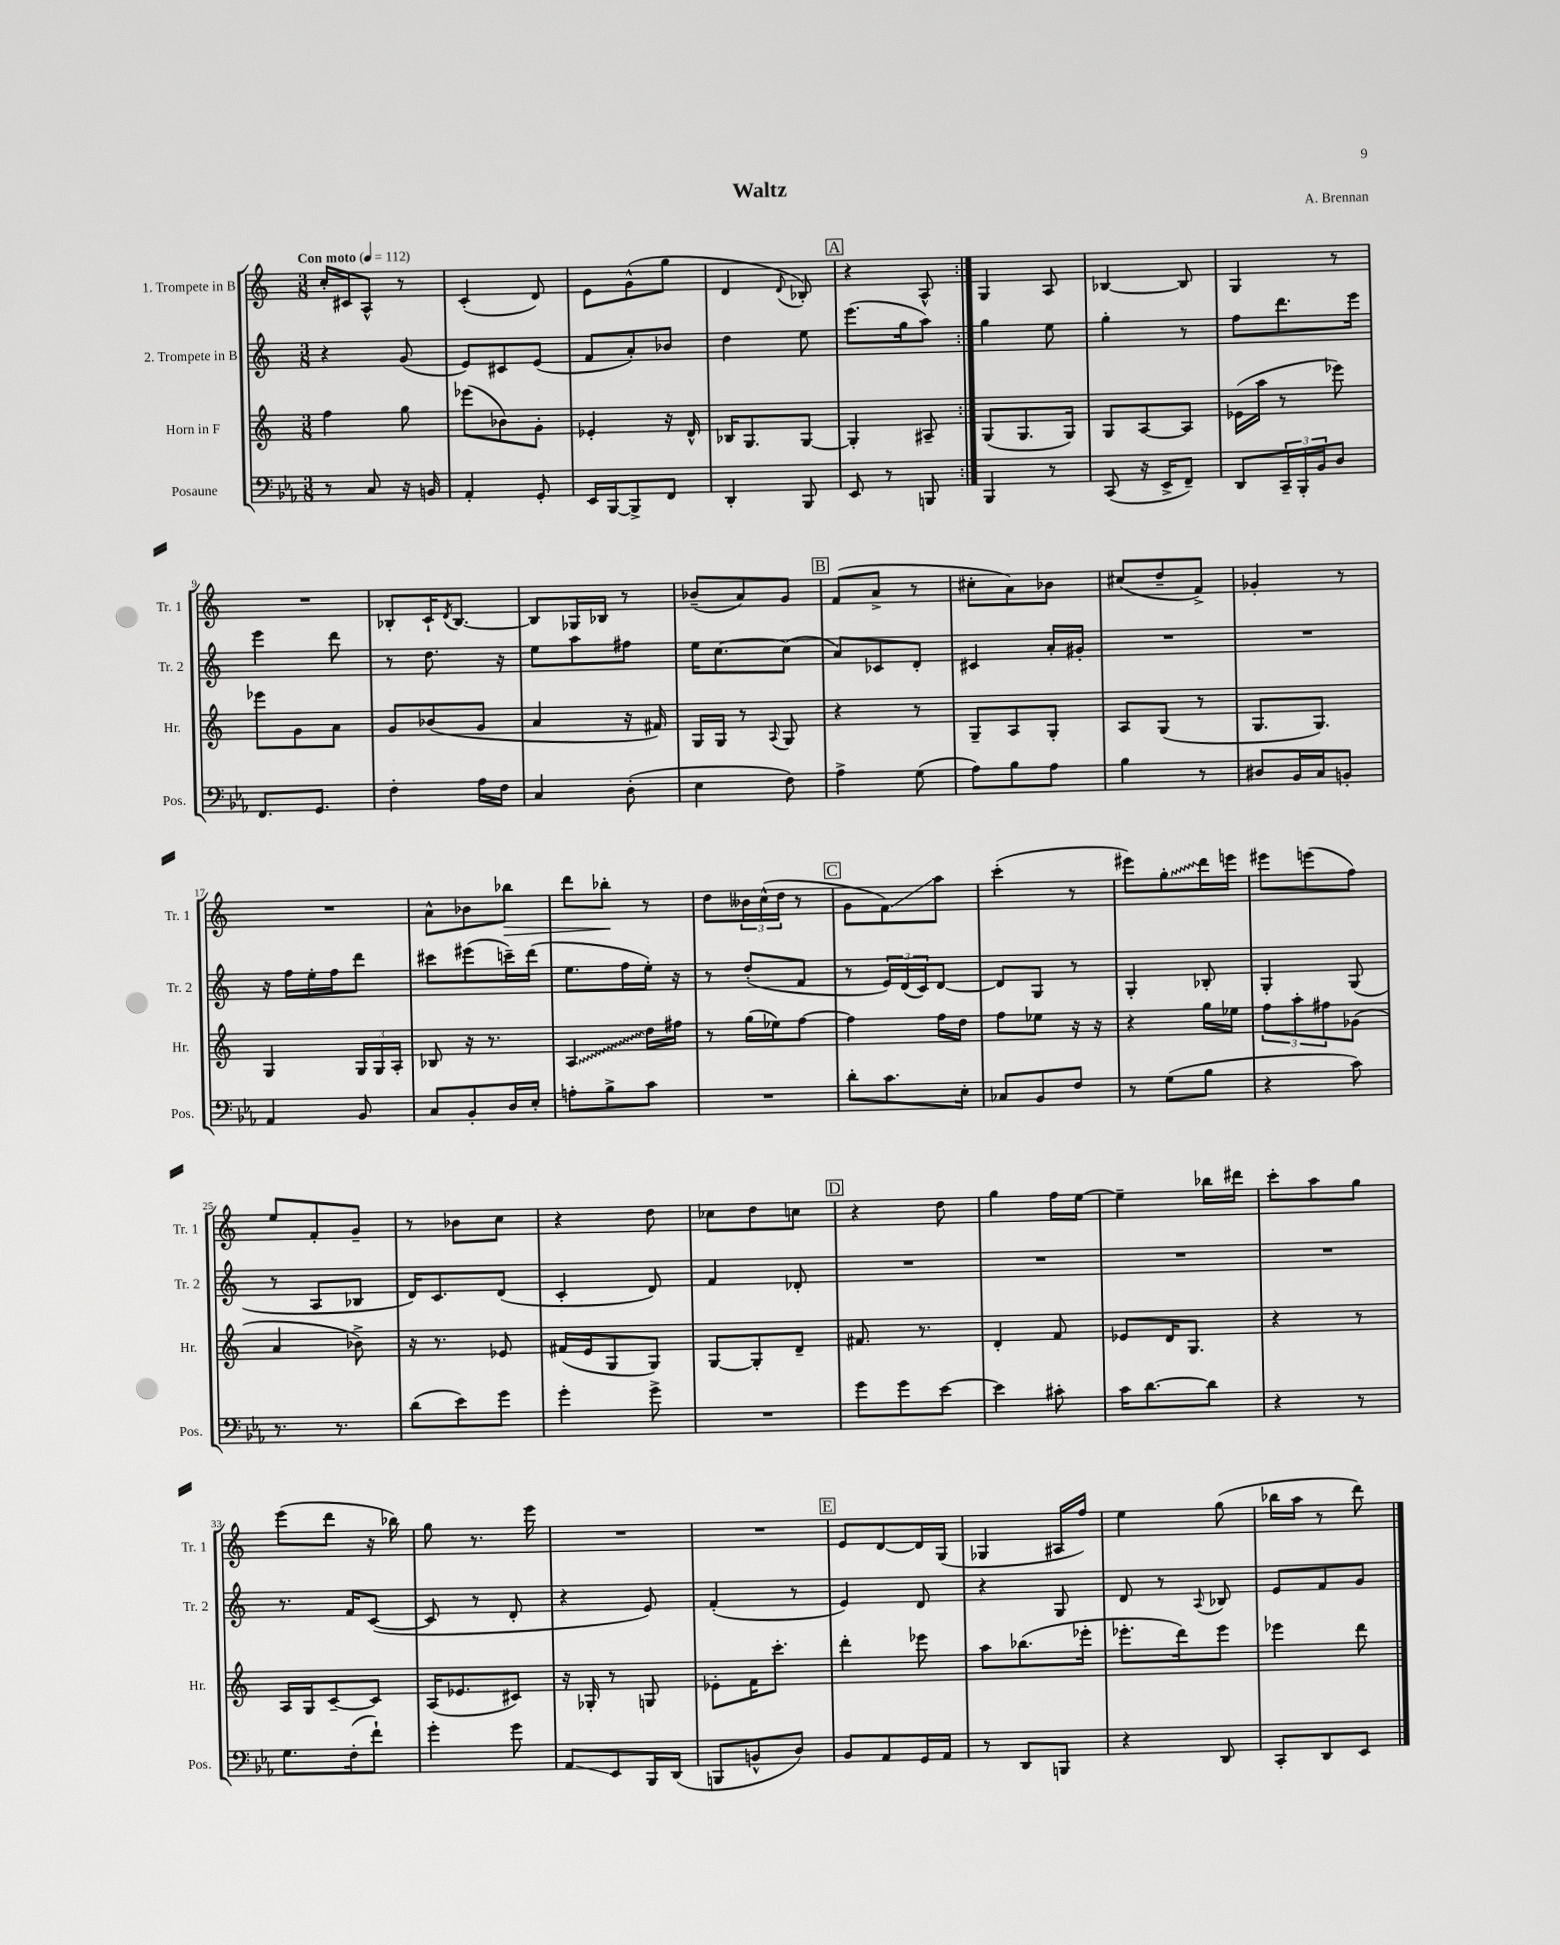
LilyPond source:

\header { title = "Waltz" composer = "A. Brennan" }
<<
\new StaffGroup <<
\new Staff = "s0" \with { instrumentName = "1. Trompete in B" shortInstrumentName = "Tr. 1" } {
    \clef treble \key c \major \numericTimeSignature \time 3/8 \tempo "Con moto" 4 = 112
    \repeat volta 2 { c''16-. cis'16 a8-^ r8 |
    c'4-.( d'8) |
    e'8 g'8-^( g''8 |
    d'4 \appoggiatura { d'8 } bes8-.) |
    \mark \markup { \box "A" } r4 a8-^ | }
    g4 a8 |
    bes4~ bes8 |
    g4 r8 |
    R4. |
    bes8-. c'16-! \acciaccatura { d'8 } bes8.~ |
    bes8 ges16 bes16 r8 |
    bes'8--( a'8) g'8 |
    \mark \markup { \box "B" } f'8( a'8-> r8 |
    cis''8-. a'8) bes'8 |
    cis''8( d''8-- f'8->) |
    ges'4-. r8 |
    R4. |
    a'8-^ bes'8 bes''8\> |
    d'''8 bes''8-.\! r8 |
    d''8 \tuplet 3/2 { beses'16 c''16-^( d''16 } r8 |
    \mark \markup { \box "C" } g'8 f'8\glissando) a''8 |
    c'''4-.( r8 |
    eis'''8) \once \override Glissando.style = #'zigzag g''8-.\glissando d'''16 e'''16 |
    eis'''8 e'''8( f''8) |
    e''8 f'8-. g'8-- |
    r8 bes'8 c''8 |
    r4 d''8 |
    ces''8 d''8 c''8 |
    \mark \markup { \box "D" } r4 d''8 |
    g''4 f''16 e''16~ |
    e''4-- bes''16 dis'''16 |
    c'''8-. a''8 g''8 |
    e'''8( d'''8 r16 bes''16) |
    g''8 r8. e'''16 |
    R4. |
    R4. |
    \mark \markup { \box "E" } e'8 d'8~ d'16 g16( |
    ges4 ais16 f''16) |
    e''4 g''8( |
    bes''16 a''16 r8 d'''8) \bar "|." |
}
\new Staff = "s1" \with { instrumentName = "2. Trompete in B" shortInstrumentName = "Tr. 2" } {
    \clef treble \key c \major \numericTimeSignature \time 3/8
    \repeat volta 2 { r4 g'8( |
    e'8) cis'8 e'8( |
    f'8 a'8-.) bes'8 |
    d''4 e''8 |
    \mark \markup { \box "A" } e'''8.( g''16 a''8) | }
    g''4 e''8 |
    g''4-. r8 |
    f''8 d'''8. e'''16 |
    e'''4 d'''8 |
    r8 d''8. r16 |
    e''8 a''8 fis''8 |
    e''16 c''8.~ c''8( |
    \mark \markup { \box "B" } a'8) ces'8 d'8-. |
    cis'4 a'16-. gis'16-. |
    R4. |
    R4. |
    r16 f''16 e''16-. f''16 d'''8 |
    cis'''8 eis'''8( c'''16--) d'''16( |
    e''8. f''16 e''16-.) r16 |
    r8 d''8-.( f'8 |
    \mark \markup { \box "C" } r8 \tuplet 3/2 { e'16) d'16( c'16) } d'8~ |
    d'8 g8 r8 |
    g4-. bes8-. |
    g4-. g8( |
    r8 a8 bes8 |
    d'16) c'8. d'8( |
    c'4-. d'8) |
    f'4 des'8-. |
    \mark \markup { \box "D" } R4. |
    R4. |
    R4. |
    R4. |
    r8. f'16 c'8~( |
    c'8 r8 d'8-. |
    r4 e'8) |
    f'4-.( r8 |
    \mark \markup { \box "E" } e'4) d'8 |
    r4 g8 |
    d'8 r8 \appoggiatura { a8 } bes8 |
    e'8 f'8 g'8 \bar "|." |
}
\new Staff = "s2" \with { instrumentName = "Horn in F" shortInstrumentName = "Hr." } {
    \clef treble \key c \major \numericTimeSignature \time 3/8
    \repeat volta 2 { f''4 g''8 |
    ees'''8( bes'8) g'8-. |
    ees'4-. r16 d'16-^ |
    bes16 g8. g8~ |
    \mark \markup { \box "A" } g4-. ais8-- | }
    g8( g8. g16) |
    g8 a8~ a8 |
    ees'16( a''16 r8 ees'''8) |
    ees'''8 g'8 a'8 |
    g'8 bes'8( g'8 |
    a'4 r16 fis'16) |
    g16 g16 r8 \appoggiatura { a8 } g8 |
    \mark \markup { \box "B" } r4 r8 |
    g8-- a8 g8-. |
    a8 g8( r8 |
    g8. g8.) |
    g4 \tuplet 3/2 { g16 g16 a16-. } |
    bes8 r16 r8. |
    \once \override Glissando.style = #'zigzag a4\glissando d''16 fis''16 |
    r8 g''16( ees''16) f''8~ |
    \mark \markup { \box "C" } f''4 f''16 d''16 |
    f''8 ees''8 r16 r16 |
    r4 g''16 ees''16 |
    \tuplet 3/2 { f''8 a''8-. fis''8 } ges'8( |
    a'4 bes'8->) |
    r16 r8. ees'8 |
    fis'16( e'16 g8 g8) |
    g8~ g8-. d'8-- |
    \mark \markup { \box "D" } fis'8. r8. |
    d'4-. f'8 |
    ees'8 d'16 g8. |
    r4 r8 |
    a16 g16 c'8~-- c'8 |
    a16( ees'8. cis'8) |
    r16 ges16-. r8 g8 |
    ees'8-. f'16 c'''8.-. |
    \mark \markup { \box "E" } d'''4-. ees'''8 |
    a''8 bes''8.( ees'''16-. |
    ees'''8.-. d'''16) ees'''8 |
    ees'''4 d'''8 \bar "|." |
}
\new Staff = "s3" \with { instrumentName = "Posaune" shortInstrumentName = "Pos." } {
    \clef bass \key ees \major \numericTimeSignature \time 3/8
    \repeat volta 2 { r8 c8 r16 b,16 |
    aes,4-. g,8-. |
    ees,16 bes,,16~ bes,,8-> f,8 |
    d,4-. bes,,8 |
    \mark \markup { \box "A" } ees,8 r8 b,,8 | }
    bes,,4 r8 |
    c,8( r16 ees,16-> f,8--) |
    d,8 \tuplet 3/2 { c,16-- bes,,16-. bes,16 } d8 |
    f,8. g,8. |
    f4-. aes16 f16 |
    c4 d8-.( |
    ees4 f8) |
    \mark \markup { \box "B" } aes4-> g8( |
    aes8) bes8 aes8 |
    bes4 r8 |
    dis8 bes,16 c16 b,8-. |
    aes,4 bes,8 |
    c8 bes,8-. d16 ees16-. |
    a8-. bes8-> c'8 |
    R4. |
    \mark \markup { \box "C" } d'8-. c'8. ees16-. |
    ces8 bes,8 f8 |
    r8 g8( bes8 |
    r4 c'8) |
    r8. r8. |
    d'8( ees'8) g'8 |
    g'4-. g'8-> |
    R4. |
    \mark \markup { \box "D" } g'8 g'8 ees'8~ |
    ees'4 cis'8-. |
    c'16 d'8.~ d'8 |
    r4 r8 |
    g8. f16-.( f'8-!) |
    g'4-. g'8 |
    aes,8\glissando ees,8 bes,,16 d,16( |
    b,,8 b,8-^ d8) |
    \mark \markup { \box "E" } bes,8 aes,8 g,16 aes,16 |
    r8 d,8 b,,8 |
    r4 d,8 |
    c,8-. d,8 ees,8 \bar "|." |
}
>>
>>
